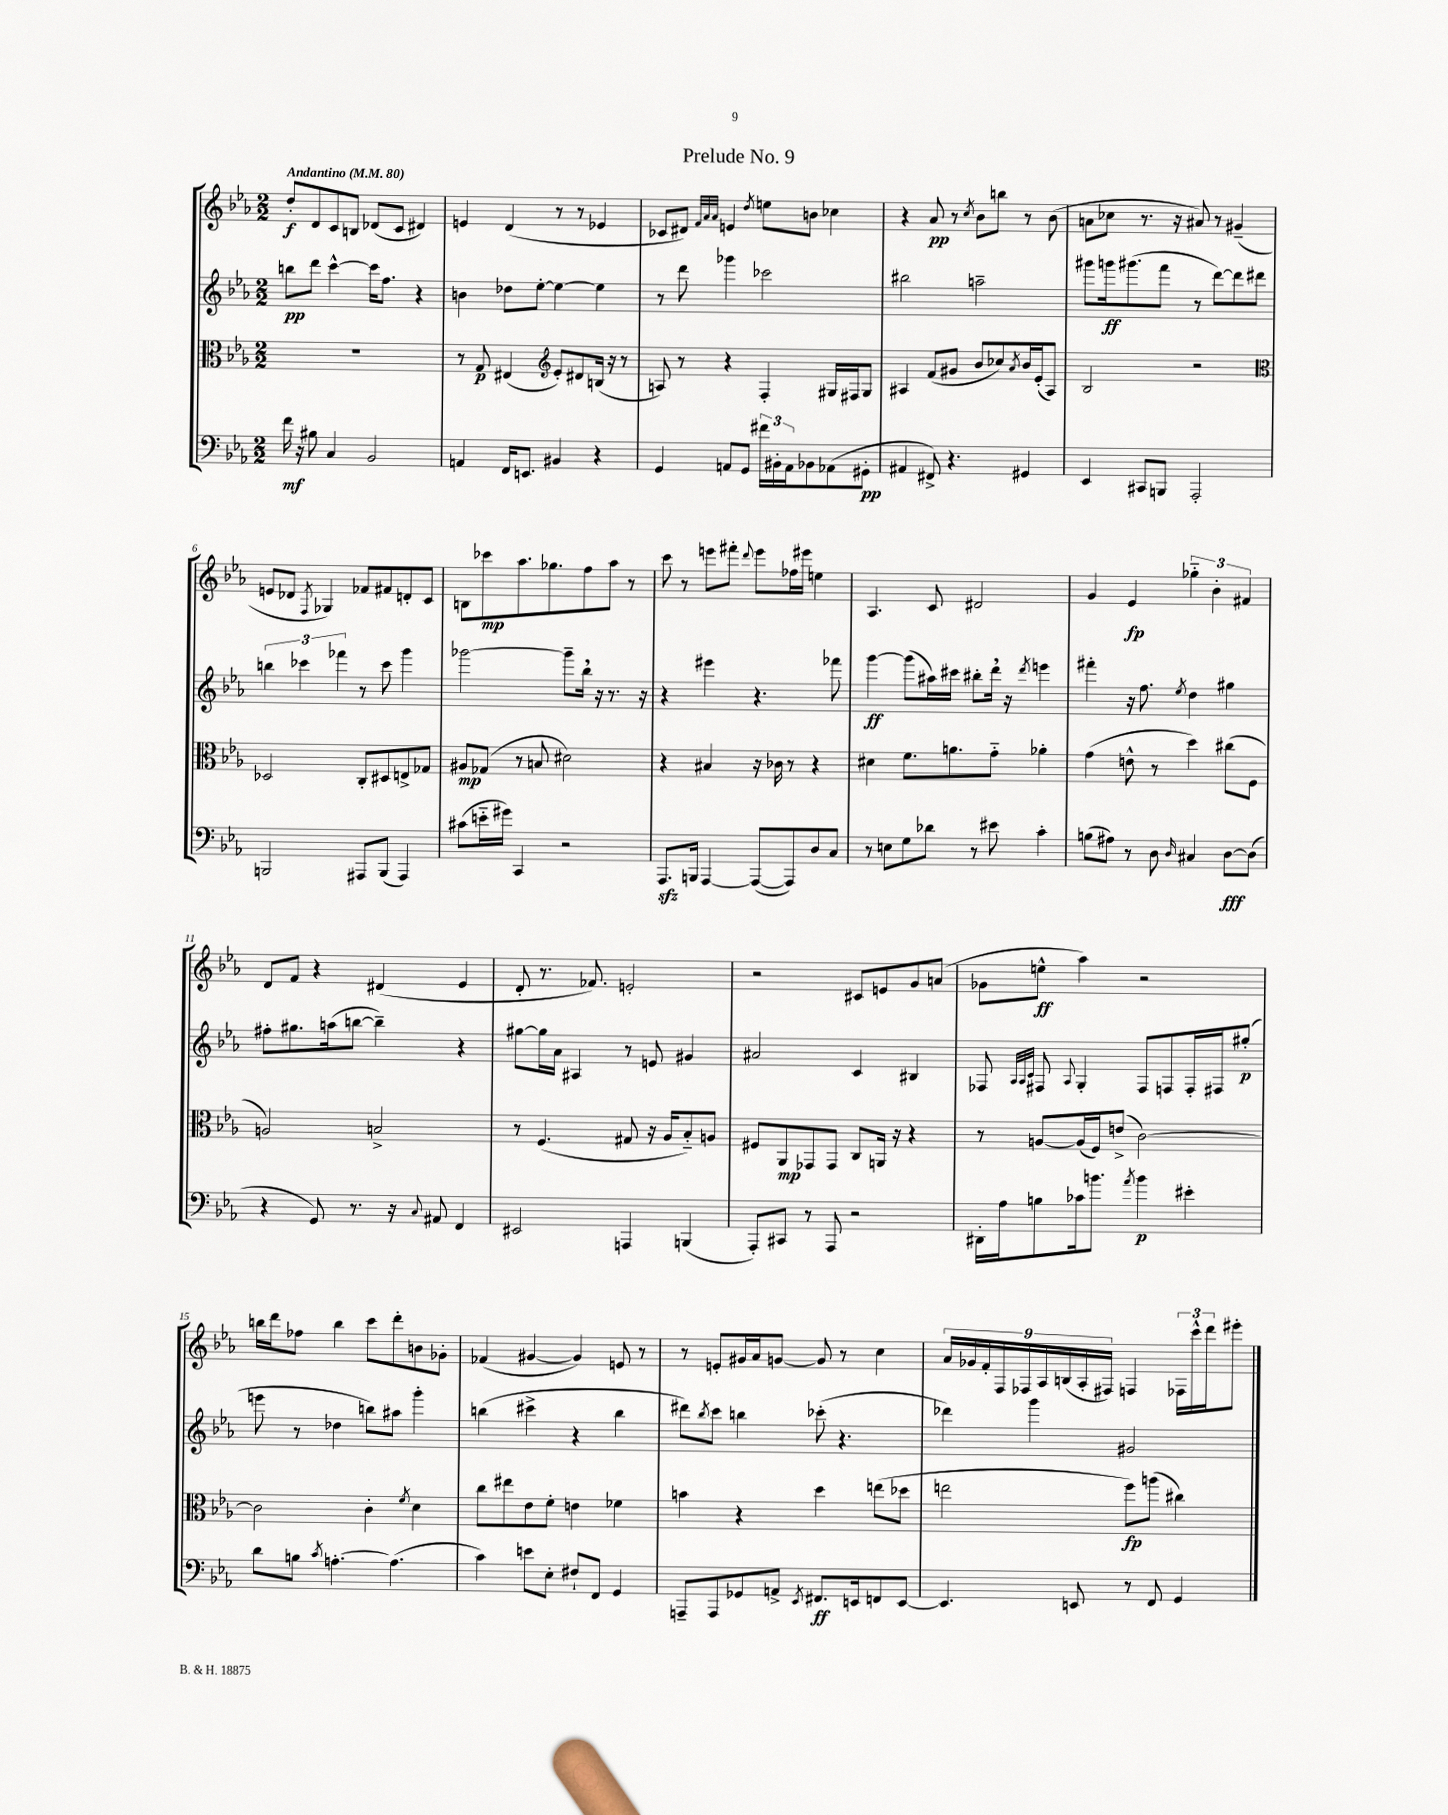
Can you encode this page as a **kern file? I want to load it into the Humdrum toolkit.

**kern	**kern	**kern	**kern
*staff4	*staff3	*staff2	*staff1
*clefF4	*clefC3	*clefG2	*clefG2
*k[b-e-a-]	*k[b-e-a-]	*k[b-e-a-]	*k[b-e-a-]
*M2/2	*M2/2	*M2/2	*M2/2
*MM80	*MM80	*MM80	*MM80
16f	1r	8bb	8dd'
16r	.	.	.
8B#	.	8ddd	8d
4C	.	[4ccc^^	8c
.	.	.	8B
2BB-	.	16ccc]	(8d-
.	.	8.ff	.
.	.	.	8c
.	.	4r	4d#)
=	=	=	=
4AA	8r	4b	4e
.	8G	.	.
16FF	(4E#	8dd-	(4d
8.EE	.	.	.
.	.	[8ee-'	.
*	*clefG2	*	*
4BB#	8e-')	4ee-_	8r
.	8d#	.	8r
4r	(16B	4ee-]	4e-
.	16r	.	.
.	8r	.	.
=	=	=	=
4GG	8A)	8r	8c-
.	8r	8ddd	8d#)
.	.	.	32qqf
.	.	.	32qqa-
.	.	.	32qqa-
8AA	4r	4ggg-	4e
8GG	.	.	.
.	.	.	8qdd
24f#	4F'	2ccc-	8ee
24BB#'	.	.	.
24AA	.	.	.
8BB-	.	.	8b
(8AA-	16G#	.	4cc-
.	16F#	.	.
8GG#'	8G#	.	.
=	=	=	=
4AA#	4A#	2bb#	4r
8FF#^)	(8f	.	8a-
4.r	8g#	.	8r
.	.	.	8qcc
.	8b-	2aa~	8b-
.	8cc-)	.	8bb
.	8qa-	.	.
4GG#	16b-	.	8r
.	(16e-'	.	.
.	8A#)	.	(8b-
=	=	=	=
4EE-	2B-	8ggg#	8a
.	.	16ggg	8cc-
.	.	(8.ggg#	.
8CC#	.	.	8.r
8BBB	.	8fff	.
.	.	.	16r
2AAA-'	2r	8r	8a#)
.	.	[8ddd)	8r
.	.	8ddd]	(4g#~
.	.	8ddd#	.
=	=	=	=
*	*clefC3	*	*
2BBB	2D-	6bb	8e
.	.	.	8d-
.	.	6ccc-	.
.	.	.	8qF
.	.	.	4G-)
.	.	6fff-	.
8AAA#	8C'	8r	8f-
(8BBB	8D#	8ccc-	8f#
4AAA#)	8E^	4ggg	8d'
.	8G-	.	8c
=	=	=	=
(8c#	8A#	[2ggg-	8B
16e'~	(8G-	.	8ccc-
16g#)	.	.	.
4CC	8r	.	8.aa-
.	8B	.	.
.	.	.	8.gg-
2r	2d#)	8ggg-~]	.
.	.	16bb-	8ff
.	.	16r	.
.	.	8.r	8aa-
.	.	.	8r
.	.	16r	.
=	=	=	=
8.AAA-	4r	4r	8ccc
.	.	.	8r
16BBB	.	.	.
[4AAA-	4B#	4eee#	8eee
.	.	.	8fff#'
.	.	.	8qqddd
(8AAA-_	16r	4.r	8eee
.	16c-	.	.
8AAA-])	8r	.	16ff-
.	.	.	16eee#
8D	4r	.	4ee
8C	.	8fff-	.
=	=	=	=
8r	4d#	[4ggg	4.A-
8E	.	.	.
8G	8.f	(8ggg]	.
8d-	.	16aa#)	8c
.	8.a	16ccc#	.
8r	.	8bb#'	2d#
8e#	8g'~	16ddd	.
.	.	16r	.
.	.	8qddd	.
4c'	4a-'	4eee	.
=	=	=	=
(8B	(4g	4fff#'	4g
8A#)	.	.	.
8r	8e^^	16r	4e-
.	.	8.ff	.
8D	8r	.	.
16qqD	.	8qee-	.
4C#	4dd)	4dd	6gg-'~
.	.	.	6b-'
[8D	(8cc#	4gg#	.
.	.	.	6f#
(8D]	8F	.	.
=	=	=	=
4r	2A)	8ff#'	8d
.	.	8.gg#	8f
8GG)	.	.	4r
.	.	(16aa	.
8.r	.	[8bb	.
.	2B^	4bb~])	(4d#
16r	.	.	.
8qqC	.	.	.
8AA#	.	.	.
4FF	.	4r	4e-
=	=	=	=
2EE#	8r	[8gg#	8d'
.	(4.F	16gg#]	8.r
.	.	16a-	.
.	.	4A#	.
.	.	.	8.f-)
4AAA	8G#	8r	2e'
.	16r	8e	.
.	16A-	.	.
(4BBB	8B-'~)	4g#	.
.	8A	.	.
=	=	=	=
8AAA-')	8F#	2a#	2r
8CC#	8AA-	.	.
8r	8GG-	.	.
8AAA-	8GG-	.	.
2r	8C	4c	8c#
.	16AA	.	8e
.	16r	.	.
.	4r	4B#	8g
.	.	.	(8a
=	=	=	=
16DD#'	8r	8F-	8g-
16A-	.	.	.
.	.	32qqA-	.
.	.	32qqA-	.
.	.	32qqc	.
8B	[8A	8F#	8ee^^
.	.	8qqA-	.
16c-	(16A]	4G'	4aa-)
8.b	16F)	.	.
.	(8e^	.	.
8qa-	.	.	.
4b	[2c)	8F#	2r
.	.	8F	.
4e#'	.	16F'	.
.	.	16F#	.
.	.	(8gg#'	.
=	=	=	=
8d	2c]	8eee	16bb
.	.	.	16ddd
8B	.	8r	8ff-
8qc	.	.	.
[4.A'	.	4dd-	4bb
.	4c'	8bb)	8ccc
(4.A]	.	8aa#	8ddd'
.	8qf	.	.
.	4d	4ggg'	8b
.	.	.	8g-'
=	=	=	=
4c)	8cc	(4bb	(4f-
.	8ee#	.	.
8e	8e-	4ccc#^	[4g#
8E-'	8f'	.	.
8F#`	4e	4r	4g#])
8FF	.	.	.
4GG	4f-	4bb	8e
.	.	.	8r
=	=	=	=
8AAA~	4b	8ddd#)	8r
.	.	8qbb-	.
8AAA	.	8ccc	8e'
8GG-	4r	4bb	16g#
.	.	.	16a-
8AA^	.	.	[8g
8qEE-	.	.	.
8.FF#	4dd	(8ccc-'	8g]
.	.	4.r	8r
16EE	.	.	.
8FF	(8ee	.	4cc
[8EE	8dd-	.	.
=	=	=	=
4.EE]	2ee	4ddd-)	18a-
.	.	.	18g-
.	.	.	18f'
.	.	.	18F
.	.	.	18F-
.	.	4ggg	.
.	.	.	18A-
.	.	.	(18B
8EE	.	.	.
.	.	.	18A-'
.	.	.	18F#)
8r	8ff)	2g#	4F
8FF	(8aa	.	.
4GG	4cc#)	.	24F-
.	.	.	24ccc^^
.	.	.	24ddd
.	.	.	8eee#'
==	==	==	==
*-	*-	*-	*-
